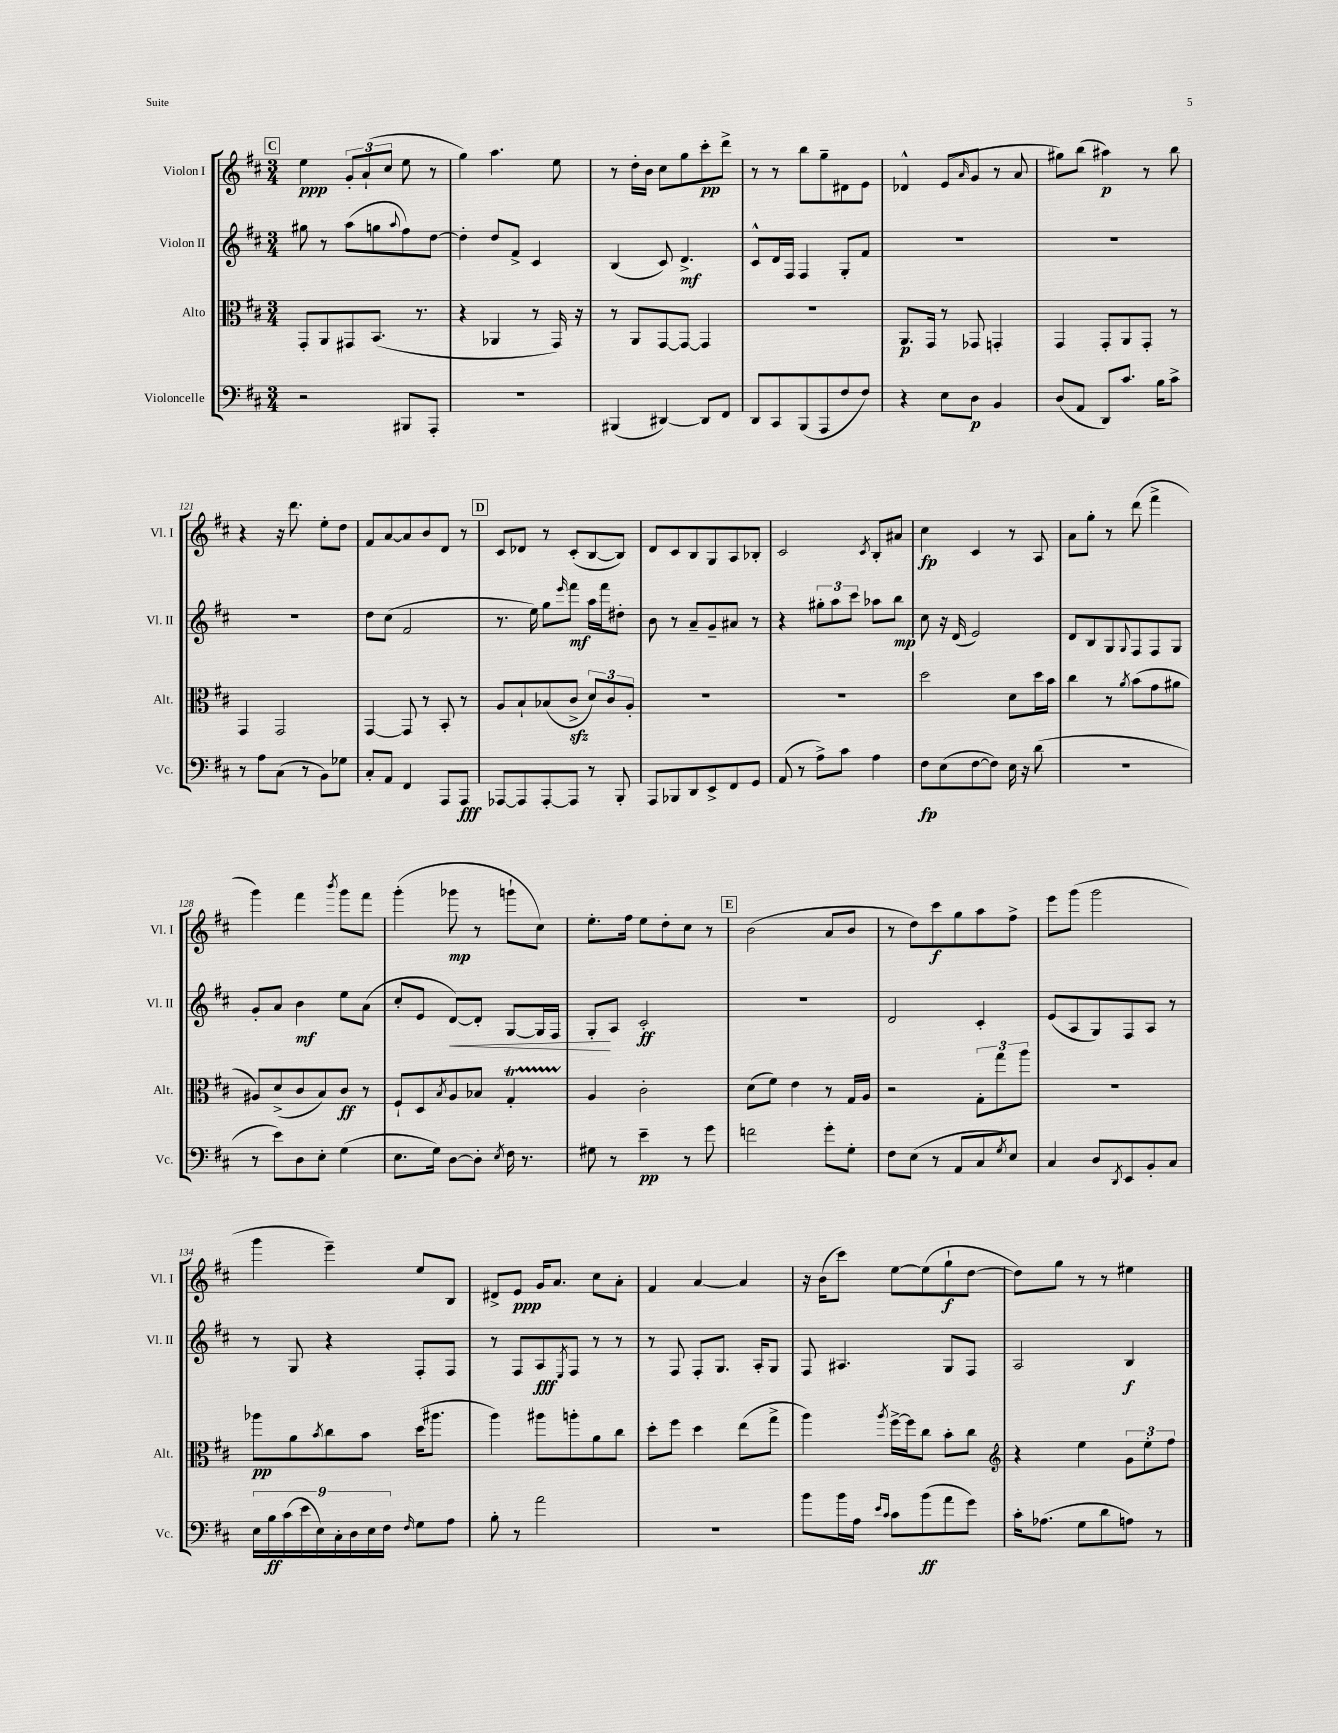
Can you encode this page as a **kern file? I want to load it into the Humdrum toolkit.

**kern	**kern	**kern	**kern
*staff4	*staff3	*staff2	*staff1
*clefF4	*clefC3	*clefG2	*clefG2
*k[f#c#]	*k[f#c#]	*k[f#c#]	*k[f#c#]
*M3/4	*M3/4	*M3/4	*M3/4
2r	8GG'	8gg#	4ee
.	8AA	8r	.
.	8GG#	(8aa	12g'
.	.	.	(12a`
.	(8.BB	8gg	.
.	.	.	12cc#
.	.	8qqaa	.
8BBB#	.	8ff#)	8ee
.	8.r	.	.
8AAA'	.	[8dd	8r
=	=	=	=
2.r	4r	4dd']	4gg)
.	4AA-	8dd	4.aa
.	.	8f#^	.
.	8r	4c#	.
.	16GG)	.	8ee
.	16r	.	.
=	=	=	=
(4BBB#	8r	(4B	8r
.	8AA	.	16dd'
.	.	.	16b
[4DD#)	[8GG	8c#)	8cc#
.	8GG_	4.d^	8gg
8DD#]	4GG]	.	8ccc#'
8FF#	.	.	8ddd^
=	=	=	=
8DD	2.r	8c#^^	8r
8CC#	.	16d	8r
.	.	16F#	.
(8BBB	.	4F#	8bb
8AAA	.	.	8gg~
8F#	.	8G'	8d#
8F#)	.	8f#	8e
=	=	=	=
4r	8.AA	2.r	4d-^^
.	16GG	.	.
8E	8r	.	(8e
.	.	.	16qqa
8D	8GG-	.	8g
4BB	4GG'	.	8r
.	.	.	8a
=	=	=	=
(8D	4GG	2.r	8gg#)
8AA	.	.	(8bb
8DD)	8GG'	.	4aa#)
8.c#	8AA	.	.
.	8GG'	.	8r
16B	.	.	.
8c#^	8r	.	8bb
=	=	=	=
8r	4GG	2.r	4r
8A	.	.	.
(8C#	2GG	.	16r
.	.	.	8.ddd
8r	.	.	.
8BB)	.	.	8ee'
8G-	.	.	8dd
=	=	=	=
8C#'	[4GG	8dd	8f#
8AA	.	(8cc#	[8a
4FF#	8GG]	2f#	8a]
.	8r	.	8b
8AAA	8BB'	.	8d
8AAA	8r	.	8r
=	=	=	=
[8AAA-	8A	8.r	8c#
8AAA-]	8B`	.	8d-
.	.	16ee)	.
[8AAA-'	(8B-	8gg	8r
.	.	16qqeee	.
8AAA-]	8c#^	8fff#	(8c#'
8r	12d)	16aa	[8B
.	.	16fff#	.
.	12c#	.	.
8BBB'	.	8dd#'	8B])
.	12A'	.	.
=	=	=	=
8AAA	2.r	8b	8d
8BBB-	.	8r	8c#
8DD	.	8a~	8B
8EE^	.	8g~	8G
8FF#	.	8a#	8A
8GG	.	8r	8B-'
=	=	=	=
(8AA	2.r	4r	2c#
8r	.	.	.
8A^)	.	12gg#'	.
.	.	12aa	.
8c#	.	.	.
.	.	12ccc#	.
.	.	.	8qc#
4A	.	8aa-	8B'
.	.	8bb	8a#
=	=	=	=
8F#	2dd	8cc#	4cc#
(8E	.	16r	.
.	.	(16d	.
[8F#	.	2e)	4c#
8F#])	.	.	.
16E	8d	.	8r
16r	.	.	.
(8d	16dd	.	8A
.	16b	.	.
=	=	=	=
2.r	4cc#	8d	8a
.	.	8B	8gg'
.	8r	8G	8r
.	8qa	8qqG	.
.	(8b	8F#	(8ddd
.	8g	8F#	4fff#^
.	8a#	8G	.
=	=	=	=
8r	8A#)	8g'	4ggg)
8e)	(8d^	8a	.
8D	8c#	4b	4fff#
8E'	8B)	.	.
.	.	.	8qbbb
(4G	8c#	8ee	8ggg
.	8r	(8a	8fff#
=	=	=	=
8.E	8F#`	8cc#'	(4ggg'
.	8D	8e	.
16G)	.	.	.
.	8qB	.	.
[8D	8A	[8d)	8ggg-
8D']	8B-	8d']	8r
8qE	.	.	.
16F#	4G'	[8G	8ggg`
8.r	.	.	.
.	.	16G]	8cc#)
.	.	16F#	.
=	=	=	=
8G#	4A	8G'	8.ee'
8r	.	8A	.
.	.	.	16ff#
4e~	2c#'	2c#'	8ee
.	.	.	8dd'
8r	.	.	8cc#
8g	.	.	8r
=	=	=	=
2f	(8d	2.r	(2b
.	8f#)	.	.
.	4e	.	.
8g'	8r	.	8a
8G'	16G	.	8b
.	16A	.	.
=	=	=	=
8F#	2r	2d	8r
(8E	.	.	8dd)
8r	.	.	8ccc#
8AA	.	.	8gg
8C#	12G'	4c#'	8aa
.	12gg	.	.
8qG	.	.	.
8E)	.	.	8ff#^
.	12aa	.	.
=	=	=	=
4C#	2.r	(8e	8eee
.	.	8A	(8ggg
8D	.	8G)	2ggg
8qDD	.	.	.
8EE	.	8F#	.
8BB'	.	8A	.
8C#	.	8r	.
=	=	=	=
18E	8aa-	8r	4ggg
18B	.	.	.
(18c#	.	.	.
.	8a	8G	.
18e	.	.	.
18E)	.	.	.
.	8qb	.	.
.	8cc#	4r	4eee~)
18C#'	.	.	.
18D	.	.	.
.	8b	.	.
18E	.	.	.
18F#	.	.	.
16qqF#	.	.	.
8G	(16dd	8F#'	8ee
.	8.aa#	.	.
8A	.	8F#	8B
=	=	=	=
8B'	4aa)	8r	8d#^
8r	.	8F#	8e
2a	8aa#	8A	16g
.	.	.	8.a
.	.	8qE	.
.	8aa'	8F#	.
.	8a	8r	8cc#
.	8cc#	8r	8a'
=	=	=	=
2.r	8dd'	8r	4f#
.	8ff#	8F#	.
.	4dd	8F#'	[4a
.	.	8.G	.
.	(8ee	.	4a]
.	.	16A'	.
.	8gg^	8G	.
=	=	=	=
8b	4aa)	8F#	16r
.	.	.	(16b
16b	.	4.A#	8ccc#)
16A	.	.	.
16qqe	.	.	.
16qqc#	8qaa	.	.
8c#	[16ff#^	.	[8ee
.	16ff#]	.	.
(8b	8cc#	.	(8ee]
8a	8b'	8G	8gg`
8g)	8cc#	8F#	[8dd
=	=	=	=
*	*clefG2	*	*
16c#'	4r	2A	8dd])
(8.A-	.	.	.
.	.	.	8gg
8G	4ee	.	8r
8d	.	.	8r
8A)	12g	4B	4ee#
.	12ee'	.	.
8r	.	.	.
.	12ff#	.	.
==	==	==	==
*-	*-	*-	*-
